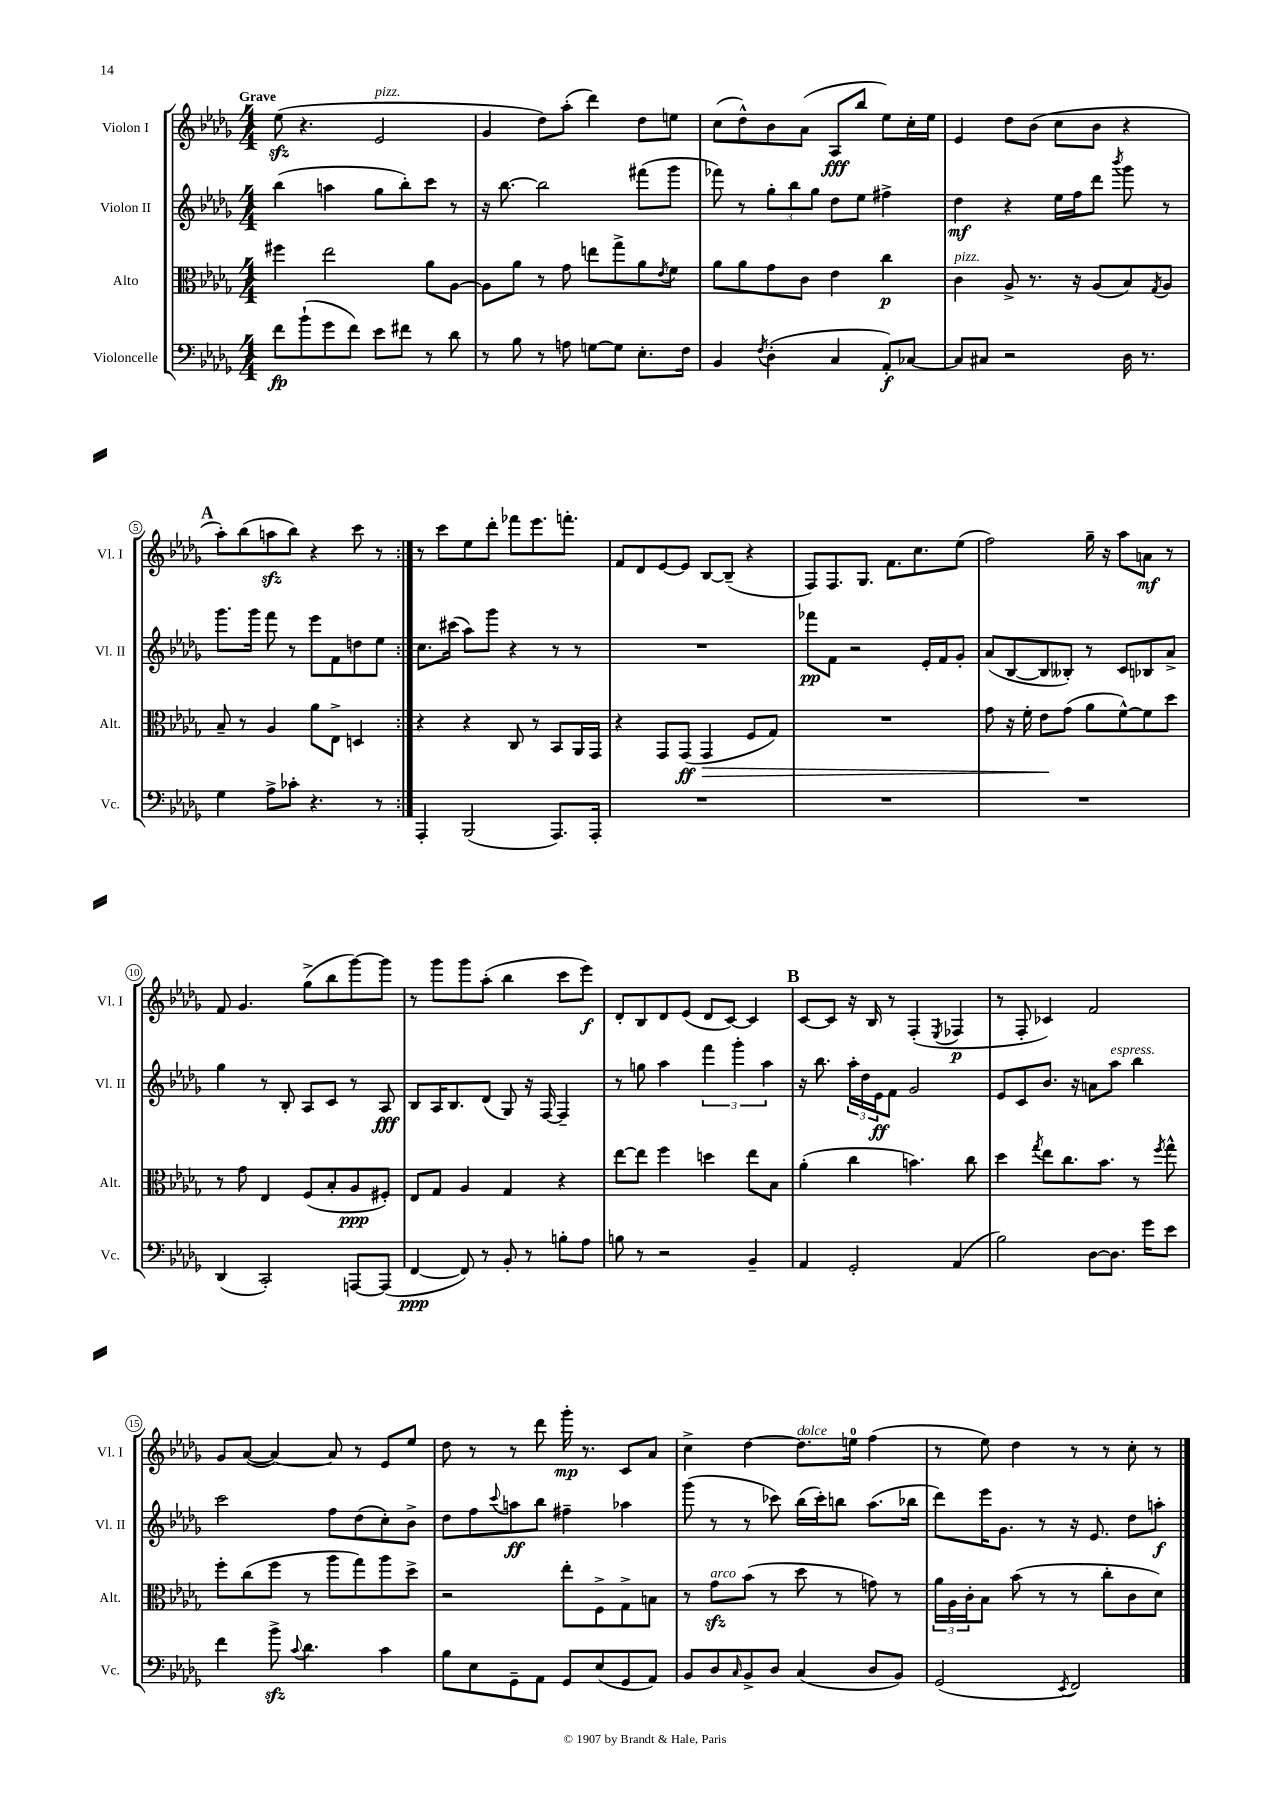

**kern	**kern	**kern	**kern
*staff4	*staff3	*staff2	*staff1
*clefF4	*clefC3	*clefG2	*clefG2
*k[b-e-a-d-g-]	*k[b-e-a-d-g-]	*k[b-e-a-d-g-]	*k[b-e-a-d-g-]
*M4/4	*M4/4	*M4/4	*M4/4
8f\L	4ff#\	(4bb-\	(8ee-\
(8b-`\	.	.	4.r
8g-\	2ee-\	4aa\	.
8f\J)	.	.	.
8e-\L	.	8gg-\L	2e-/
8f#\J	.	8bb-'\)	.
8r	8a-\L	8ccc\J	.
8d-\	[8A-\J	8r	.
=	=	=	=
8r	8A-\]L	16r	4g-/
.	.	[8.bb-\	.
8B-\	8a-\J	.	.
8r	8r	2bb-\]	8dd-\L)
8A\	8g-\	.	(8aa-'\J
[8G\L	8ee\L	.	4ddd-\)
8G\]J	8gg-^\	.	.
8.E-'\L	8a-\	(8fff#\L	8dd-\L
.	8qe-/	.	.
.	8f\J	8ggg-\J	8ee\J
16F\Jk	.	.	.
=	=	=	=
4BB-/	8a-\L	8fff-\)	(8cc\L
.	8a-\	8r	8dd-^^\)
8qF/	.	.	.
(4D-'\	8g-\	12gg-'\L	8b-\
.	.	12bb-\	.
.	8c\J	.	(8a-\J
.	.	12gg-\J	.
4C/	4e-\	8dd-\L	8A-/L
.	.	8ee-\J	8bb-/J
8AA-'/L)	4cc\	4ff#^\	8ee-\L)
[8C-/J	.	.	16cc'\L
.	.	.	16ee-\JJ
=	=	=	=
8C-/]L	4c\	4dd-\	4e-/
8C#/J	.	.	.
2r	8A-^/	4r	8dd-\L
.	8.r	.	(8b-\J
.	.	16ee-\LL	8cc\L
.	16r	16ff\J	.
.	(8A-/L	8ddd-\J	8b-\J
.	.	8qbbb-/	.
16D-\	8B-/)	8ggg-\	4r
8.r	.	.	.
.	8qG-/	.	.
.	8A-/J	8r	.
=	=	=	=
4G-\	8B-~/	8.ggg-\L	8aa-'\L)
.	8r	.	(8bb-\
.	.	16ggg-\Jk	.
8A-^\L	4A-/	8fff\	8aa\
8c-'\J	.	8r	8bb-\J)
4.r	8a-\L	8eee-\L	4r
.	8E-^\J	8f\	.
.	4D/	8dd\	8ccc\
8r	.	8ee-\J	8r
=:|!	=:|!	=:|!	=:|!
4AAA-'/	4r	8.cc\L	8r
.	.	.	8ccc\L
.	.	(16ccc#\Jk	.
(2BBB-/	4r	8aa-\L)	8ee-\
.	.	8ggg-\J	8ddd-'\J
.	8C/	4r	8fff-\L
.	8r	.	8.eee-\
8.AAA-/L)	8BB-/L	8r	.
.	.	.	8.fff'\J
.	16AA-/L	8r	.
16AAA-'/Jk	16GG-/JJ	.	.
=	=	=	=
1r	4r	1r	8f/L
.	.	.	8d-/
.	8GG-/L	.	[8e-/
.	(8GG-/J	.	8e-/]J
.	4GG-/	.	[8B-/L
.	.	.	(8B-~/]J
.	8F/L	.	4r
.	8G-/J)	.	.
=	=	=	=
1r	1r	8fff-\L	8F/L)
.	.	8f\J	8.F/
.	.	2r	.
.	.	.	8.G-/J
.	.	.	8.f\L
.	.	.	8.cc\
.	.	16e-'/LL	.
.	.	16f/J	.
.	.	8g-'/J	(8ee-\J
=	=	=	=
1r	8g-\	(8a-/L	2ff\)
.	16r	[8B-/	.
.	16f'\	.	.
.	8e-\L	8B-/]	.
.	(8g-\J	8B--'/J)	.
.	8a-\L	8r	16gg-~\
.	.	.	16r
.	[8f^^\)	8c/L	8aa-\L
.	8f\]	8B-/	8a\J
.	8dd-\J	8a-^/J	8r
=	=	=	=
(4DD-/	8r	4gg-\	8f/
.	8g-\	.	4.g-/
2CC'/)	4E-/	8r	.
.	.	8B-'/	.
.	(8F/L	8A-/L	(8gg-^\L
.	8B-'/	8c/J	8bb-\
[8AAA/L	8A-/	8r	[8ggg-\)
(8AAA/]J	8F#'/J)	8A-/	8ggg-\]J
=	=	=	=
[4FF/	8E-/L	8B-/L	8r
.	8G-/J	16A-/K	8ggg-\L
.	.	8.B-/	.
8FF/])	4A-/	.	8ggg-\
8r	.	(8d-/J	(8aa-'\J
8BB-'/	4G-/	8G-/)	4bb-\
8r	.	16r	.
.	.	[16F/	.
8B'\L	4r	4F~/]	8ccc\L
8A-\J	.	.	8eee-\J)
=	=	=	=
8B\	[8ee-\L	8r	8d-'/L
8r	8ee-\]J	8gg\	8B-/
2r	4ff\	4aa-\	8d-/
.	.	.	(8e-/J
.	4dd\	6fff\	8d-/L
.	.	.	[8c/J)
.	.	6ggg-'\	.
4BB-~/	8ee-\L	.	4c/]
.	.	6aa-\	.
.	8B-\J	.	.
=	=	=	=
4AA-/	(4a-'\	16r	[8c/L
.	.	8.bb-\	.
.	.	.	8c/]J
2GG-'/	4cc\	24aa-'\LL	16r
.	.	24dd-\	.
.	.	.	16B-/
.	.	24e-\J	.
.	.	8f\J	8r
.	4.b\)	2g-/	(4F'/
.	.	.	8qE-/
(4AA-/	.	.	4F-/
.	8cc\	.	.
=	=	=	=
2B-\)	4dd-\	8e-/L	8r
.	.	8c/	8F'/
.	8qgg-/	.	.
.	8ee-\L	8.b-/J	4c-/)
.	8.cc\	.	.
.	.	16r	.
[8D-\L	.	8a\L	2f/
.	8.b-\J	.	.
8.D-\]J	.	8aa-\J	.
.	8r	4bb-\	.
16g-\LK	.	.	.
.	8qff/	.	.
8e-\J	8gg-^^\	.	.
=	=	=	=
4f\	8ff'\L	2ccc\	8g-/L
.	(8cc\	.	([8a-/J
8b-^\	8ff\J	.	4a-/_)
8qqc/	.	.	.
4.d-\	8r	.	.
.	8aa-\L	8ff\L	8a-/]
.	8gg-\)	(8dd-\	8r
4c\	8aa-\	8cc'\)	8e-/L
.	8dd-^\J	8b-^\J	8ee-/J
=	=	=	=
8B-\L	2r	8dd-\L	8dd-\
8E-\	.	8ff\	8r
.	.	8qqccc/	.
8GG-~\	.	8aa\	8r
8AA-\J	.	8bb-\J	8ddd-\
8GG-/L	8ee-'\L	4ff#~\	16ggg-'\
.	.	.	8.r
(8E-/	8F^\	.	.
8GG-/	8G-^\	4aa-\	8c/L
8AA-/J)	8B\J	.	8a-/J
=	=	=	=
8BB-/L	8r	(8ggg-\	4cc^\
8D-/	8g-\L	8r	.
16qqC/	.	.	.
8BB-^/	(8b-\J	8r	[4dd-\
8D-/J	8r	8ccc-\)	.
(4C/	8dd-\	(16bb-\LL	8.dd-\]L
.	.	16ccc-'\J)	.
.	8r	8bb\J	.
.	.	.	16ee\Jk
8D-/L	8g\)	(8.aa-\L	(4ff\
8BB-/J)	8r	.	.
.	.	16bb-\Jk	.
=	=	=	=
(2GG-/	24a-\LL	8ddd-\L)	8r
.	24A-\	.	.
.	24c'\J	.	.
.	8B-\J	16eee-\K	8ee-\)
.	.	8.g-\J	.
.	(8b-\	.	4dd-\
.	8r	8r	.
8qEE-/	.	.	.
2FF/)	8r	16r	8r
.	.	8.e-/	.
.	8cc'\L	.	8r
.	8c\	8dd-\L	8cc'\
.	8d-\J)	8aa'\J	8r
==	==	==	==
*-	*-	*-	*-
